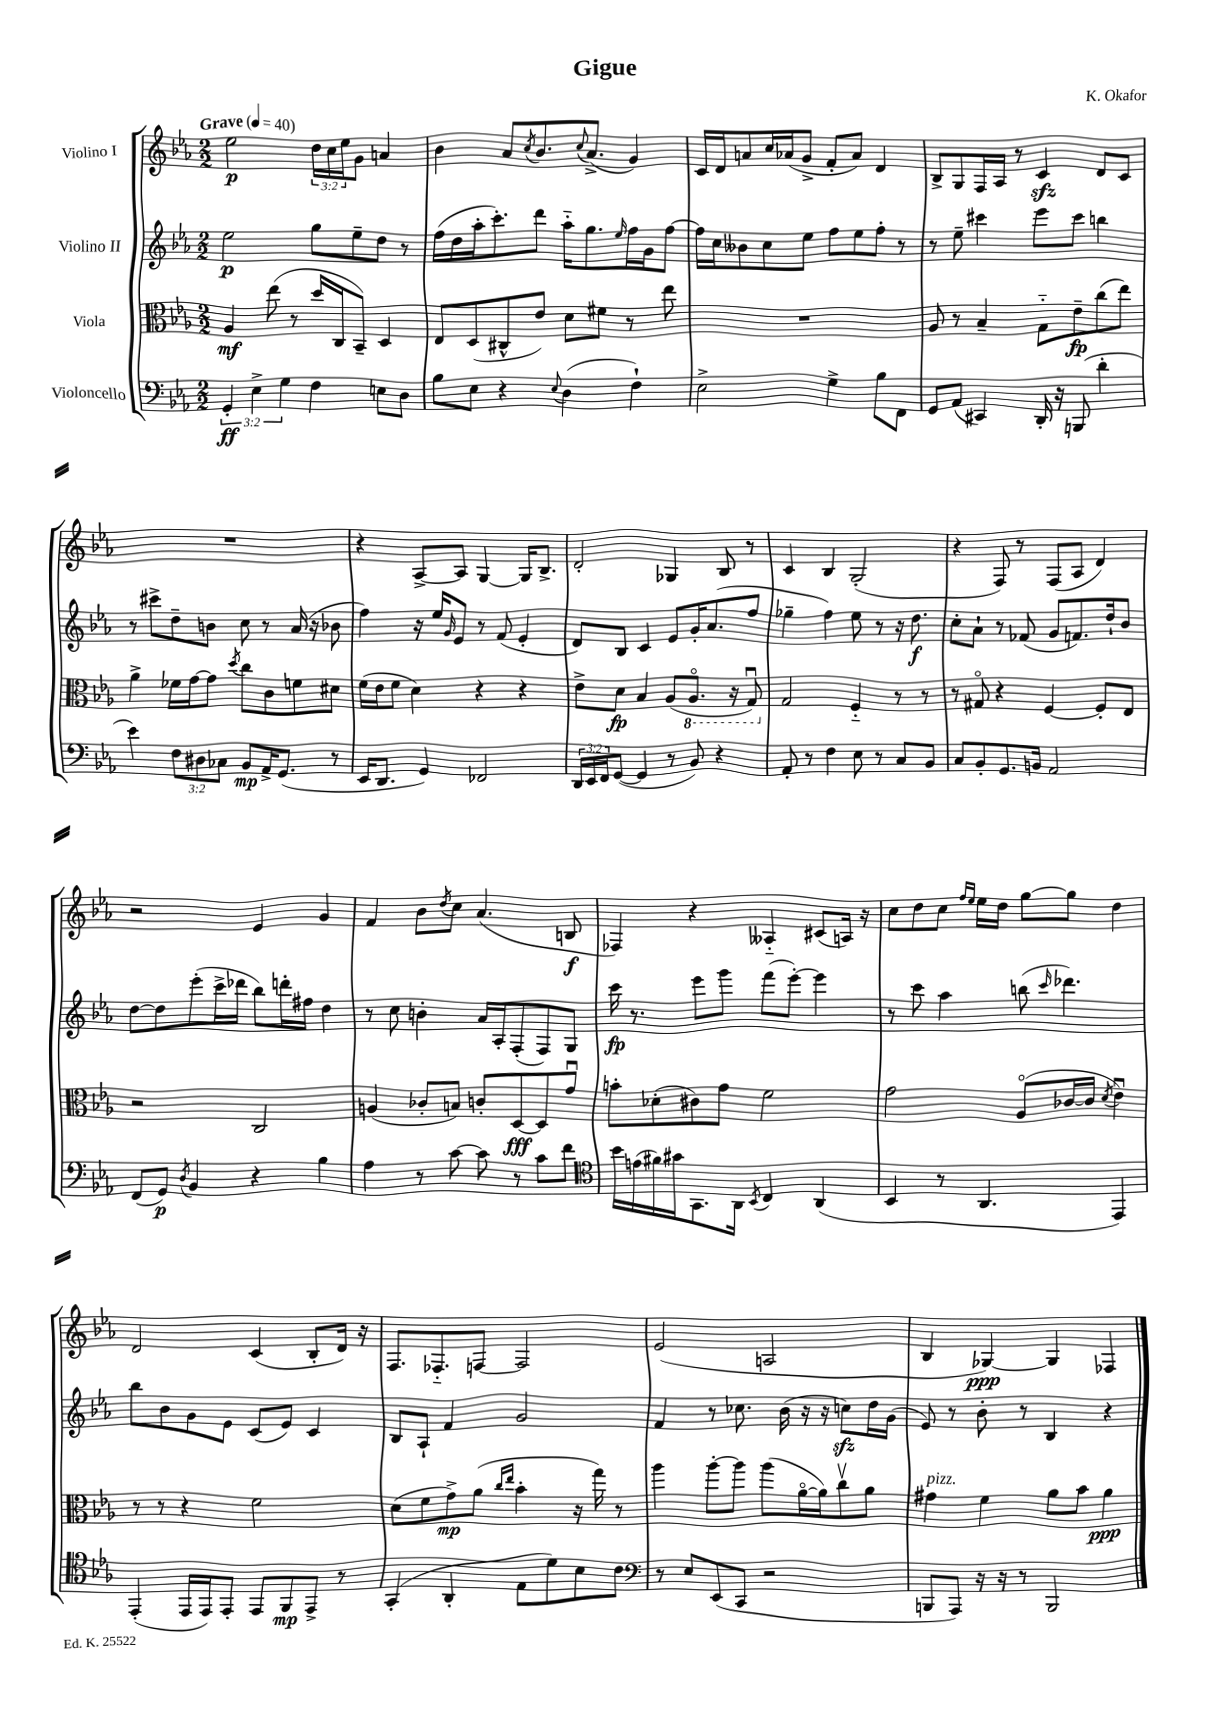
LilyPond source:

\header { title = "Gigue" composer = "K. Okafor" }
<<
\new StaffGroup <<
\new Staff = "s0" \with { instrumentName = "Violino I" } {
    \clef treble \key ees \major \numericTimeSignature \time 2/2 \override Staff.TupletNumber.text = #tuplet-number::calc-fraction-text \tempo "Grave" 4 = 40
    ees''2\p \tuplet 3/2 { d''16 c''16 ees''16 } g'8 a'4 |
    bes'4 aes'8 \acciaccatura { c''8 } bes'8. \appoggiatura { c''8 } aes'8.->( g'4) |
    c'16 d'16 a'8 c''16 aes'16( g'8-> f'8-. aes'8) d'4 |
    bes8-> g8 f16 aes16 r8 c'4\sfz d'8 c'8 |
    R1 |
    r4 aes8~-> aes8 g4~ g16 bes8.-> |
    d'2-. ges4 bes8 r8 |
    c'4 bes4 g2-.( |
    r4 f8) r8 f8( aes8 d'4) |
    r2 ees'4 g'4 |
    f'4 bes'8 \acciaccatura { d''8 } c''8 aes'4.( b8\f |
    fes4) r4 aeses4-_ cis'8( a16) r16 |
    c''8 d''8 c''8 \grace { f''16 ees''16 } ees''16 d''16 g''8~ g''8 d''4 |
    d'2 c'4( bes8-. d'16) r16 |
    f8. fes8.-_ f8~ f2 |
    ees'2( a2 |
    bes4 ges4~\ppp) ges4 fes4 \bar "|." |
}
\new Staff = "s1" \with { instrumentName = "Violino II" } {
    \clef treble \key ees \major \numericTimeSignature \time 2/2
    ees''2\p g''8 ees''8-- d''8 r8 |
    f''16( d''16 aes''16-. c'''8.-.) d'''8 aes''16-_ g''8. \grace { ees''16 } f''16 g'16 f''8~ |
    f''16 c''16 beses'8 c''8 ees''8 f''8 ees''8 f''8-. r8 |
    r8 ees''8-- cis'''4 ees'''8 cis'''8 b''4 |
    r8 cis'''8-> d''8-- b'8 c''8 r8 aes'16( r16 bes'8 |
    f''4) r16 ees''16 \grace { g'16 } ees'8 r8 f'8( ees'4-. |
    d'8) bes8 c'4 ees'8 g'16-. aes'8.( f''8 |
    ges''4-- f''4) ees''8 r8 r16 d''8.\f |
    c''8-. aes'8-! r8 fes'8( g'8 f'8.) d''16-! bes'8 |
    d''8~ d''8 ees'''8-.( c'''16-> des'''16 bes''8) d'''16-. fis''16 d''4 |
    r8 c''8 b'4-. aes'16 aes16-. f8-.( f8) g8 |
    c'''16\fp r8. ees'''8 g'''8 f'''8( ees'''8~-.) ees'''4 |
    r8 c'''8 aes''4 b''8( \grace { c'''16 } des'''4.) |
    bes''8 bes'8 g'8 ees'8 c'8( ees'8) c'4 |
    bes8 aes8-! f'4 g'2 |
    f'4 r8 ces''8. bes'16( r16 r16 c''8\sfz) d''16 g'16( |
    ees'8) r8 bes'8-. r8 bes4 r4 \bar "|." |
}
\new Staff = "s2" \with { instrumentName = "Viola" } {
    \clef alto \key ees \major \numericTimeSignature \time 2/2
    aes4\mf ees''8( r8 d''16 c16 bes,8--) d4 |
    ees8 d8( cis8-^ ees'8) d'8 fis'8 r8 ees''8 |
    R1 |
    aes8 r8 bes4-- g8-_ ees'8--\fp c''8( ees''8) |
    aes'4-> fes'16 g'16~ g'8 \acciaccatura { d''8 } c''8 c'8 f'8 dis'8 |
    f'16( ees'16 f'8 d'4) r4 r4 |
    ees'8-> d'8\fp bes4 aes8( \ottava #-1 aes,8.\flageolet r16 g,8\downbow) \ottava #0 |
    g2 f4-_ r8 r8 |
    r8 gis8\flageolet r4 f4~ f8-. ees8 |
    r2 c2 |
    a4( ces'8-. b8) c'8-. d8~\fff d8 g'8\downbow |
    b'8-. des'8-.( cis'8) g'8 f'2 |
    g'2 aes8\flageolet( ces'16~ ces'16 \acciaccatura { d'8 } ees'4\downbow) |
    r8 r8 r4 f'2 |
    d'8( f'8 g'8->\mp) aes'8( \grace { c''16 ees''16 } bes'4-. r16 g''16) r8 |
    aes''4 aes''8~-. aes''8 aes''8( aes'16~\flageolet aes'16) c''8\upbow aes'8 |
    gis'4^\markup { \italic "pizz." } f'4 aes'8 bes'8 aes'4\ppp \bar "|." |
}
\new Staff = "s3" \with { instrumentName = "Violoncello" } {
    \clef bass \key ees \major \numericTimeSignature \time 2/2 \override Staff.TupletNumber.text = #tuplet-number::calc-fraction-text
    \tuplet 3/2 { g,4-.\ff ees4-> g4 } f4 e8 d8 |
    bes8 ees8 r4 \appoggiatura { ees8 } d4( f4-!) |
    ees2-> g4-> bes8 f,8 |
    g,8 aes,8( cis,4) d,16-. r16 b,,8( d'4-. |
    ees'4) \tuplet 3/2 { f8 dis8 ces8 } bes,8\mp aes,16-> g,8.( r8 |
    ees,16 d,8. g,4) fes,2 |
    \tuplet 3/2 { d,16 ees,16 f,16 } g,8~( g,4 r8 bes,8) r4 |
    aes,8-. r8 f4 ees8 r8 c8 bes,8 |
    c8 bes,8-. g,8. b,16 aes,2 |
    f,8( g,8\p) \acciaccatura { d8 } bes,4 r4 bes4 |
    aes4 r8 c'8~ c'8 r8 c'8 f'8 |
    \clef tenor bes'16 e'16( fis'16) gis'16 g,8. aes,16 \acciaccatura { bes,8 } c4 aes,4( |
    bes,4 r8 aes,4. ees,4) |
    ees,4-.( ees,16 ees,16) ees,8-. ees,8 f,8\mp ees,8-> r8 |
    g,4-.( aes,4-. ees8 d'8) bes8 c'8 |
    \clef bass r8 ees8 ees,8( c,8 r2 |
    b,,8 aes,,8) r16 r16 r8 b,,2 \bar "|." |
}
>>
>>
\layout { \context { \Score \remove "Bar_number_engraver" } }
